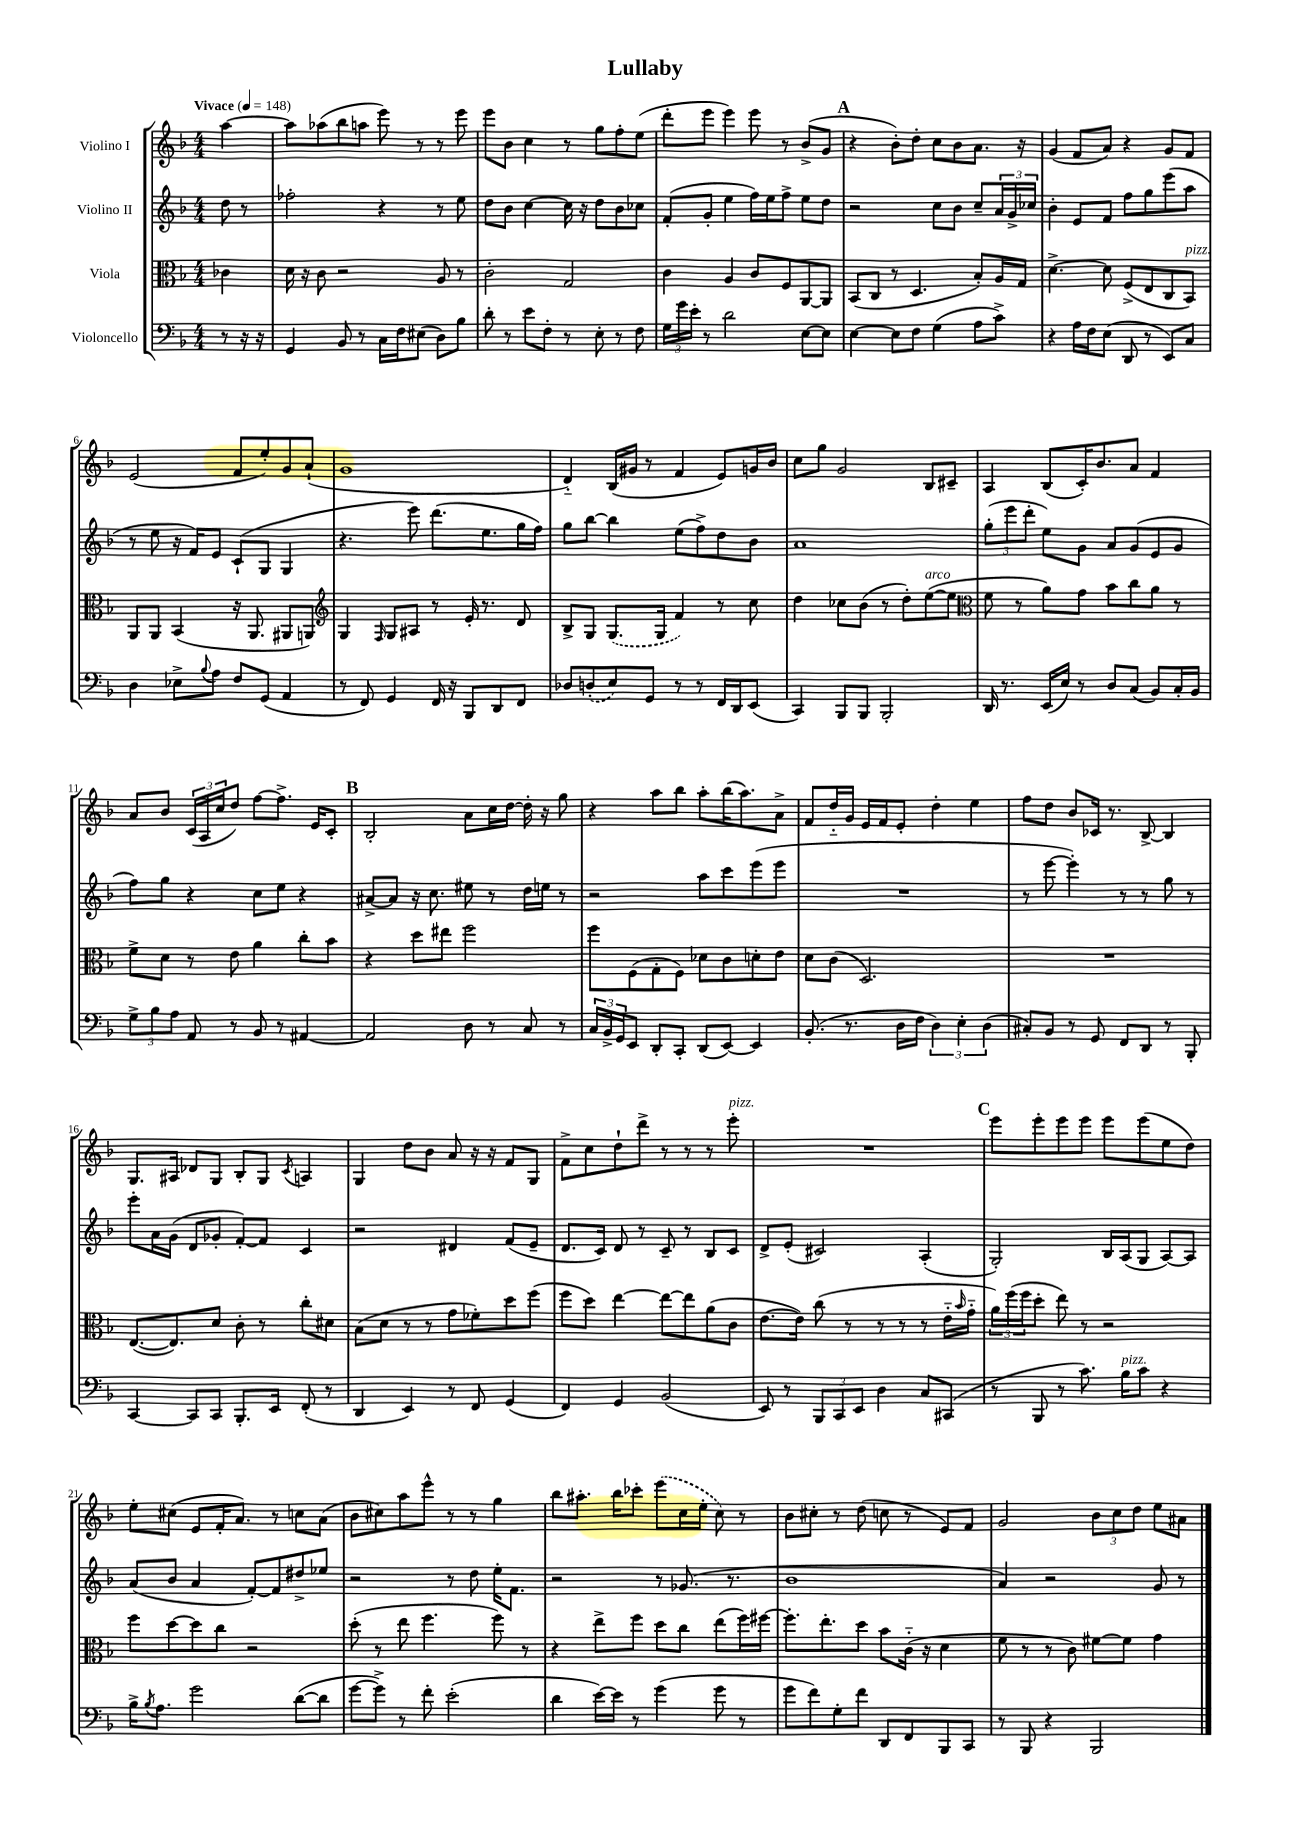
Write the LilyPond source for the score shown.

\header { title = "Lullaby" }
<<
\new StaffGroup <<
\new Staff = "s0" \with { instrumentName = "Violino I" } {
    \clef treble \key f \major \numericTimeSignature \time 4/4 \partial 4 \tempo "Vivace" 4 = 148
    a''4~ |
    a''8 aes''8( bes''8 a''8 e'''8) r8 r8 e'''8 |
    e'''8 bes'8 c''4 r8 g''8 f''8-. e''8( |
    d'''8-. e'''8 e'''4) e'''8 r8 bes'8->( g'8 |
    \mark \markup { \bold "A" } r4 bes'8-.) d''8-. c''8 bes'8 a'8. r16 |
    g'4( f'8 a'8) r4 g'8 f'8 |
    e'2( f'8 e''8-.) g'8 a'8-!( |
    g'1 |
    d'4-_) bes16( gis'16 r8 f'4 e'8) g'16 bes'16 |
    c''8 g''8 g'2 bes8 cis'8-- |
    a4 bes8( c'16-.) bes'8. a'8 f'4 |
    a'8 bes'8 \tuplet 3/2 { c'16( a16 c''16 } d''8) f''8~ f''8.-> e'16 c'8-. |
    \mark \markup { \bold "B" } bes2-. a'8 c''16 d''16~ d''16-. r16 g''8 |
    r4 a''8 bes''8 a''8-. bes''16( a''8.) a'8-> |
    f'8 d''16-_ g'16 e'16 f'16 e'8-. d''4-. e''4 |
    f''8 d''8 bes'8 ces'16 r8. bes8~-> bes4 |
    g8. ais16 des'8 g8 bes8-. g8 \acciaccatura { c'8 } a4 |
    g4 d''8 bes'8 a'8 r16 r16 f'8 g8 |
    f'8-> c''8 d''8-! d'''8-> r8 r8 r8 e'''8-.^\markup { \italic "pizz." } |
    R1 |
    \mark \markup { \bold "C" } e'''8 e'''8-. e'''8 e'''8 e'''8 e'''8( e''8 d''8) |
    e''8-. cis''8( e'8 f'16-. a'8.) r8 c''8 a'8( |
    bes'8 cis''8) a''8 e'''8-^ r8 r8 g''4 |
    bes''8 ais''8.-. bes''16 ces'''8-. \once \slurDashed e'''8( c''16 e''16-. c''8) r8 |
    bes'8 cis''8-. r8 d''8( c''8 r8 e'8) f'8 |
    g'2 \tuplet 3/2 { bes'8 c''8 d''8 } e''8 ais'8 \bar "|." |
}
\new Staff = "s1" \with { instrumentName = "Violino II" } {
    \clef treble \key f \major \numericTimeSignature \time 4/4 \partial 4
    d''8 r8 |
    fes''2-. r4 r8 e''8 |
    d''8 bes'8 c''4~ c''16 r16 d''8 bes'8 ces''8 |
    f'8-.( g'8-. e''4 f''16) e''16 f''8-> e''8 d''8 |
    \mark \markup { \bold "A" } r2 c''8 bes'8 c''8-- \tuplet 3/2 { a'16 g'16-> ces''16 } |
    bes'4-. e'8 f'8 f''8 g''8 e'''8( a''8 |
    r8 e''8 r16 f'16) e'8 c'8-!( g8 g4 |
    r4. e'''8) d'''8.( e''8. g''16 f''16) |
    g''8 bes''8~ bes''4 e''8( f''8->) d''8 bes'8 |
    a'1 |
    \tuplet 3/2 { g''8-.( e'''8 d'''8-. } e''8) g'8 a'8 g'8( e'8 g'8 |
    f''8) g''8 r4 c''8 e''8 r4 |
    \mark \markup { \bold "B" } ais'8~-> ais'8 r16 c''8. eis''8 r8 d''16 e''16 r8 |
    r2 a''8 c'''8 e'''8( e'''8 |
    R1 |
    r8 e'''8~ e'''4-.) r8 r8 g''8 r8 |
    e'''8-. a'16 g'16( d'8 ges'8-. f'8~-.) f'8 c'4 |
    r2 dis'4 f'8( e'8-- |
    d'8. c'16) d'8 r8 c'8-- r8 bes8 c'8 |
    d'8-> e'8-.( cis'2) a4-.( |
    \mark \markup { \bold "C" } g2-.) bes16 a16( g8 a8~) a8 |
    a'8( bes'8 a'4 f'8~-.) f'8 dis''8-> ees''8 |
    r2 r8 d''8 e''16-. f'8. |
    r2 r8 ges'8.( r8. |
    bes'1 |
    a'4) r2 g'8 r8 \bar "|." |
}
\new Staff = "s2" \with { instrumentName = "Viola" } {
    \clef alto \key f \major \numericTimeSignature \time 4/4 \partial 4
    ces'4 |
    d'16 r16 c'8 r2 a8 r8 |
    c'2-. g2 |
    c'4 a4 c'8 f8 a,8~ a,8 |
    \mark \markup { \bold "A" } bes,8( c8 r8 d4. bes8-.) a16 g16 |
    d'4.~-> d'8 f8->( e8 c8 bes,8^\markup { \italic "pizz." }) |
    a,8 a,8 bes,4( r16 a,8. ais,8 a,8) |
    \clef treble g4 \grace { f16 } g8 ais8 r8 e'16-. r8. d'8 |
    bes8-> g8 \once \slurDashed g8.( g16 f'4) r8 c''8 |
    d''4 ces''8 bes'8( r8 d''8-.) e''8~^\markup { \italic "arco" }( e''8 |
    \clef alto f'8 r8 a'8) g'8 bes'8 c''8 a'8 r8 |
    f'8-> d'8 r8 e'8 a'4 c''8-. bes'8 |
    \mark \markup { \bold "B" } r4 d''8 eis''8 f''2 |
    f''8 f8( g8-. f8) des'8 c'8 d'8-. e'8 |
    d'8 c'8( d2.) |
    R1 |
    e8.~( e8.) d'8 c'8-. r8 c''8-. dis'8 |
    bes8( d'8 r8 r8 g'8 fes'8-.) d''8 f''8( |
    f''8 d''8) e''4~ e''8~ e''8 a'8( c'8 |
    e'8.~ e'16) c''8( r8 r8 r8 r8 e'16-_ \grace { bes'16 } g'16-_ |
    \mark \markup { \bold "C" } \tuplet 3/2 { a'16) f''16( f''16 } d''8-. e''8) r8 r2 |
    f''8 d''8~ d''8 c''8 r2 |
    d''8-.( r8 e''8 f''4. f''8) r8 |
    r4 e''8-> f''8 d''8 c''8 e''8( f''16) fis''16~ |
    fis''8.-. e''8.-. d''8 bes'8 c'16-_( r16 d'4 |
    f'8 r8 r8 c'8) fis'8~ fis'8 g'4 \bar "|." |
}
\new Staff = "s3" \with { instrumentName = "Violoncello" } {
    \clef bass \key f \major \numericTimeSignature \time 4/4 \partial 4
    r8 r16 r16 |
    g,4 bes,8 r8 c16 f16 eis8( d8) bes8 |
    d'8-. r8 e'8 f8-. r8 e8-. r8 f8 |
    \tuplet 3/2 { g16 g'16 e'16-. } r8 d'2 e8~ e8 |
    \mark \markup { \bold "A" } e4~ e8 f8 g4( a8 c'8->) |
    r4 a16 f16 e8( d,8 r8 e,8) c8 |
    d4 ees8-> \appoggiatura { bes8 } a8 f8 g,8( a,4 |
    r8 f,8) g,4 f,16 r16 bes,,8 d,8 f,8 |
    des8 \once \slurDashed d8-.( e8) g,8 r8 r8 f,16 d,16 e,8( |
    c,4) bes,,8 bes,,8 bes,,2-. |
    d,16 r8. e,16( e16) r8 d8 c8( bes,8) c16-. bes,16 |
    \tuplet 3/2 { g8-> bes8 a8 } a,8 r8 bes,8 r8 ais,4~ |
    \mark \markup { \bold "B" } ais,2 d8 r8 c8 r8 |
    \tuplet 3/2 { c16 bes,16-> g,16 } e,8 d,8-. c,8-. d,8( e,8~) e,4 |
    bes,8.-.( r8. d16 f16 \tuplet 3/2 { d4) e4-. d4( } |
    cis8-.) bes,8 r8 g,8 f,8 d,8 r8 bes,,8-. |
    c,4~ c,8 c,8 bes,,8.-. e,16 f,8-.( r8 |
    d,4 e,4) r8 f,8 g,4( |
    f,4) g,4 bes,2( |
    e,8) r8 \tuplet 3/2 { bes,,8 c,8 e,8 } d4 c8 cis,8( |
    \mark \markup { \bold "C" } r8 bes,,8 r8 c'8.) bes16^\markup { \italic "pizz." } c'8 r4 |
    bes16-> \acciaccatura { bes8 } a8. g'2 d'8~( d'8 |
    g'8~ g'8->) r8 f'8-. e'2-.( |
    d'4 e'16~) e'16 r8 g'4( g'8 r8 |
    g'8 f'8) g8-. f'8 d,8 f,8 bes,,8 c,8 |
    r8 bes,,8 r4 bes,,2 \bar "|." |
}
>>
>>
